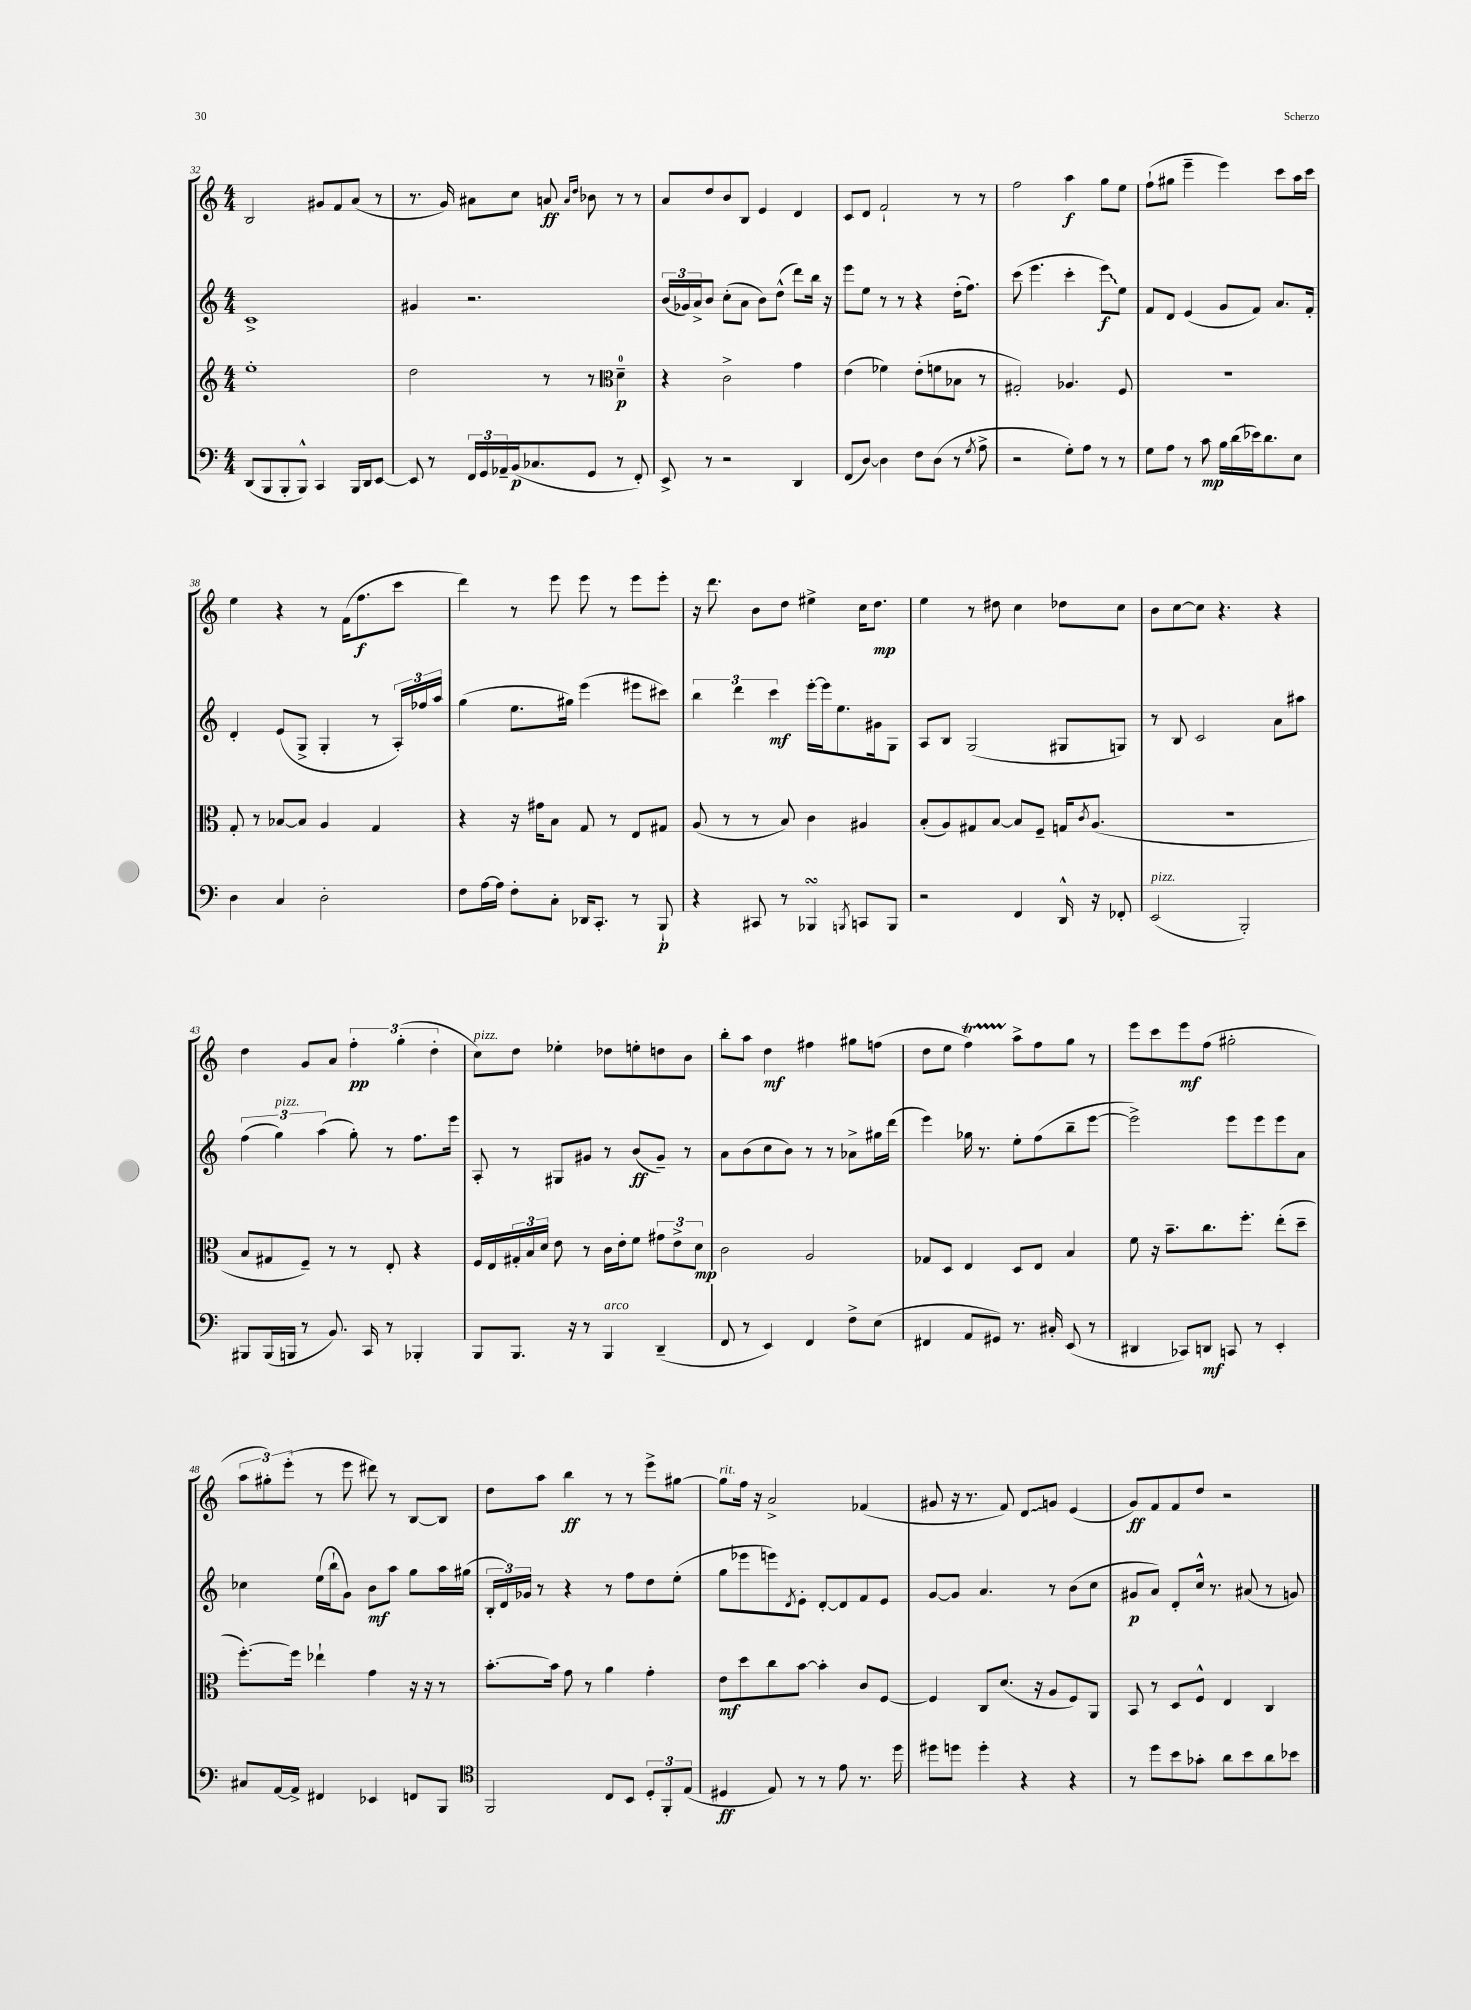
<<
\new StaffGroup <<
\new Staff = "s0" {
    \clef treble \key c \major \numericTimeSignature \time 4/4
    b2 gis'8 f'8 a'8( r8 |
    r8. g'16) ais'8 c''8 a'8\ff \grace { a'16 d''16 } bes'8 r8 r8 |
    a'8 d''8 b'8 b8 e'4 d'4 |
    c'8 d'8 f'2-! r8 r8 |
    f''2 a''4\f g''8 e''8 |
    f''8-!( gis''8 e'''4-- e'''4) c'''8 a''16 c'''16 |
    e''4 r4 r8 f'16( f''8.\f c'''8 |
    d'''4) r8 e'''8 e'''8 r8 e'''8 e'''8-. |
    r16 d'''8. b'8 d''8 eis''4-> c''16 d''8.\mp |
    e''4 r8 dis''8 c''4 des''8 c''8 |
    b'8 c''8~ c''8 r4. r4 |
    d''4 g'8 a'8 \tuplet 3/2 { f''4-.\pp g''4-.( d''4-. } |
    c''8^\markup { \italic "pizz." }) d''8 ees''4-. des''8 e''8-. d''8 b'8 |
    b''8-. a''8 d''4\mf fis''4 gis''8 f''8( |
    d''8 e''8 f''4\startTrillSpan) a''8->\stopTrillSpan f''8 g''8 r8 |
    e'''8 c'''8 e'''8\mf f''8( gis''2-. |
    \tuplet 3/2 { a''8 gis''8-.) e'''8-.( } r8 e'''8 dis'''8) r8 b8~ b8 |
    d''8 a''8 b''4\ff r8 r8 e'''8-> gis''8~ |
    gis''8^\markup { \italic "rit." } f''16 r16 a'2-> fes'4( |
    gis'8 r16 r8. f'8) \once \override Glissando.style = #'zigzag d'8\glissando g'8 e'4( |
    g'8\ff) f'8 f'8 d''8 r2 \bar "|." |
}
\new Staff = "s1" {
    \clef treble \key c \major \numericTimeSignature \time 4/4
    c'1-> |
    gis'4 r2. |
    \tuplet 3/2 { b'16( ges'16) a'16-> } b'8 c''8-.( a'8 b'8) d''8-^( d'''8) b''16 r16 |
    e'''8 e''8 r8 r8 r4 d''16-.( f''8.) |
    c'''8( e'''4. c'''4-. \once \override Glissando.style = #'zigzag e'''8\glissando\f) e''8 |
    f'8 d'8 e'4( g'8 f'8) a'8. f'16-. |
    d'4-. e'8( g8-> g4-. r8 \tuplet 3/2 { a16-.) fes''16 a''16 } |
    g''4( e''8. gis''16) e'''4( eis'''8 cis'''8) |
    \tuplet 3/2 { b''4 d'''4 c'''4\mf } e'''16~-. e'''16 e''8. gis'16 g8 |
    a8 b8 g2( gis8 g8) |
    r8 b8 c'2 a'8 ais''8 |
    \tuplet 3/2 { f''4( g''4^\markup { \italic "pizz." }) a''4( } g''8-.) r8 f''8. e'''16 |
    a8-. r8 gis8 gis'8 r8 b'8\ff( gis'8--) r8 |
    a'8 b'8( c''8 b'8) r8 r8 aes'8-> gis''16 d'''16( |
    e'''4) ges''16 r8. e''8-. f''8( b''8-- e'''8~ |
    e'''2->) e'''8 e'''8 e'''8 a'8 |
    ces''4 e''16( b''16-! g'8) b'8\mf a''8 g''8 a''16 gis''16( |
    \tuplet 3/2 { b16-. d'16) ges'16 } r8 r4 r8 f''8 d''8 e''8-.( |
    g''8 ees'''8 e'''8) \acciaccatura { d'8 } e'8-. d'8~-. d'8 f'8 e'8 |
    g'8~ g'8 a'4. r8 b'8( c''8 |
    gis'8\p a'8) d'8-. c''16-^ r8. ais'8( r8 g'8) \bar "|." |
}
\new Staff = "s2" {
    \clef treble \key c \major \numericTimeSignature \time 4/4
    e''1-. |
    d''2 r8 r8 \clef alto d'4-0--\p |
    r4 c'2-> g'4 |
    e'4( fes'4) e'8-.( f'8 bes8 r8 |
    gis2-.) aes4. f8 |
    r1 |
    g8-. r8 bes8~ bes8 a4 g4 |
    r4 r16 gis'16 b8 g8 r8 e8 gis8 |
    a8( r8 r8 b8) c'4 ais4 |
    b8-.( a8) gis8 b8~ b8 f8-- g16 \acciaccatura { c'8 } a8.( |
    R1 |
    b8 gis8 f8--) r8 r8 e8-. r4 |
    f16 e16 \tuplet 3/2 { gis16-. b16 d'16 } e'8 r8 c'16 e'16-. f'8 \tuplet 3/2 { gis'8 e'8-> d'8\mp } |
    c'2 a2 |
    ges8 d8 e4 d8 e8 b4 |
    f'8 r16 b'8.-- c''8. f''8.-. e''8-.( d''8-- |
    f''8.~-.) f''16 ees''4-! g'4 r16 r16 r8 |
    b'8.~-. b'16 g'8 r8 a'4 g'4-. |
    e'8\mf d''8 c''8 b'8~ b'4-. c'8 f8~ |
    f4 c8 d'8.( r16 a8 f8) a,8 |
    b,8 r8 d8 f8-^ e4 c4 \bar "|." |
}
\new Staff = "s3" {
    \clef bass \key c \major \numericTimeSignature \time 4/4
    d,8( b,,8 b,,8-. b,,8-^) c,4 b,,16 d,16 e,8~ |
    e,8 r8 \tuplet 3/2 { f,16 g,16 aes,16-- } b,16\p( ces8. g,8 r8 f,8-.) |
    e,8-> r8 r2 d,4 |
    f,8( d8~) d4 f8 d8( r8 \acciaccatura { g8 } a8-> |
    r2 g8-.) a8 r8 r8 |
    g8 a8 r8 c'8\mp b16 d'16( ees'16) d'8. e8 |
    d4 c4 d2-. |
    f8 a16~ a16 f8-. c8-. des,16 c,8.-. r8 b,,8-!\p |
    r4 cis,8 r8 bes,,4\turn \acciaccatura { b,,8 } c,8 b,,8 |
    r2 f,4 d,16-^ r16 fes,8-. |
    e,2^\markup { \italic "pizz." }( b,,2-.) |
    bis,,8 bis,,16( b,,16 r8 b,8.) c,16 r8 bes,,4-. |
    b,,8 b,,8. r16 r8 b,,4^\markup { \italic "arco" } d,4--( |
    f,8 r8 e,4) f,4 f8-> e8( |
    fis,4 a,8 gis,8) r8. cis16-. e,8( r8 |
    dis,4 ces,8) d,8\mf c,8 r8 e,4-. |
    cis8 a,16~ a,16-> fis,4 ees,4 f,8 b,,8 |
    \clef tenor f,2 c8 b,8 \tuplet 3/2 { d8-. f,8-. e8( } |
    dis4\ff e8) r8 r8 e'8 r8. d''16 |
    dis''8 d''8 d''4-. r4 r4 |
    r8 d''8 b'8 ges'8-. a'8 b'8 a'8 bes'8 \bar "|." |
}
>>
>>
\layout { \context { \Score currentBarNumber = #32 } }
